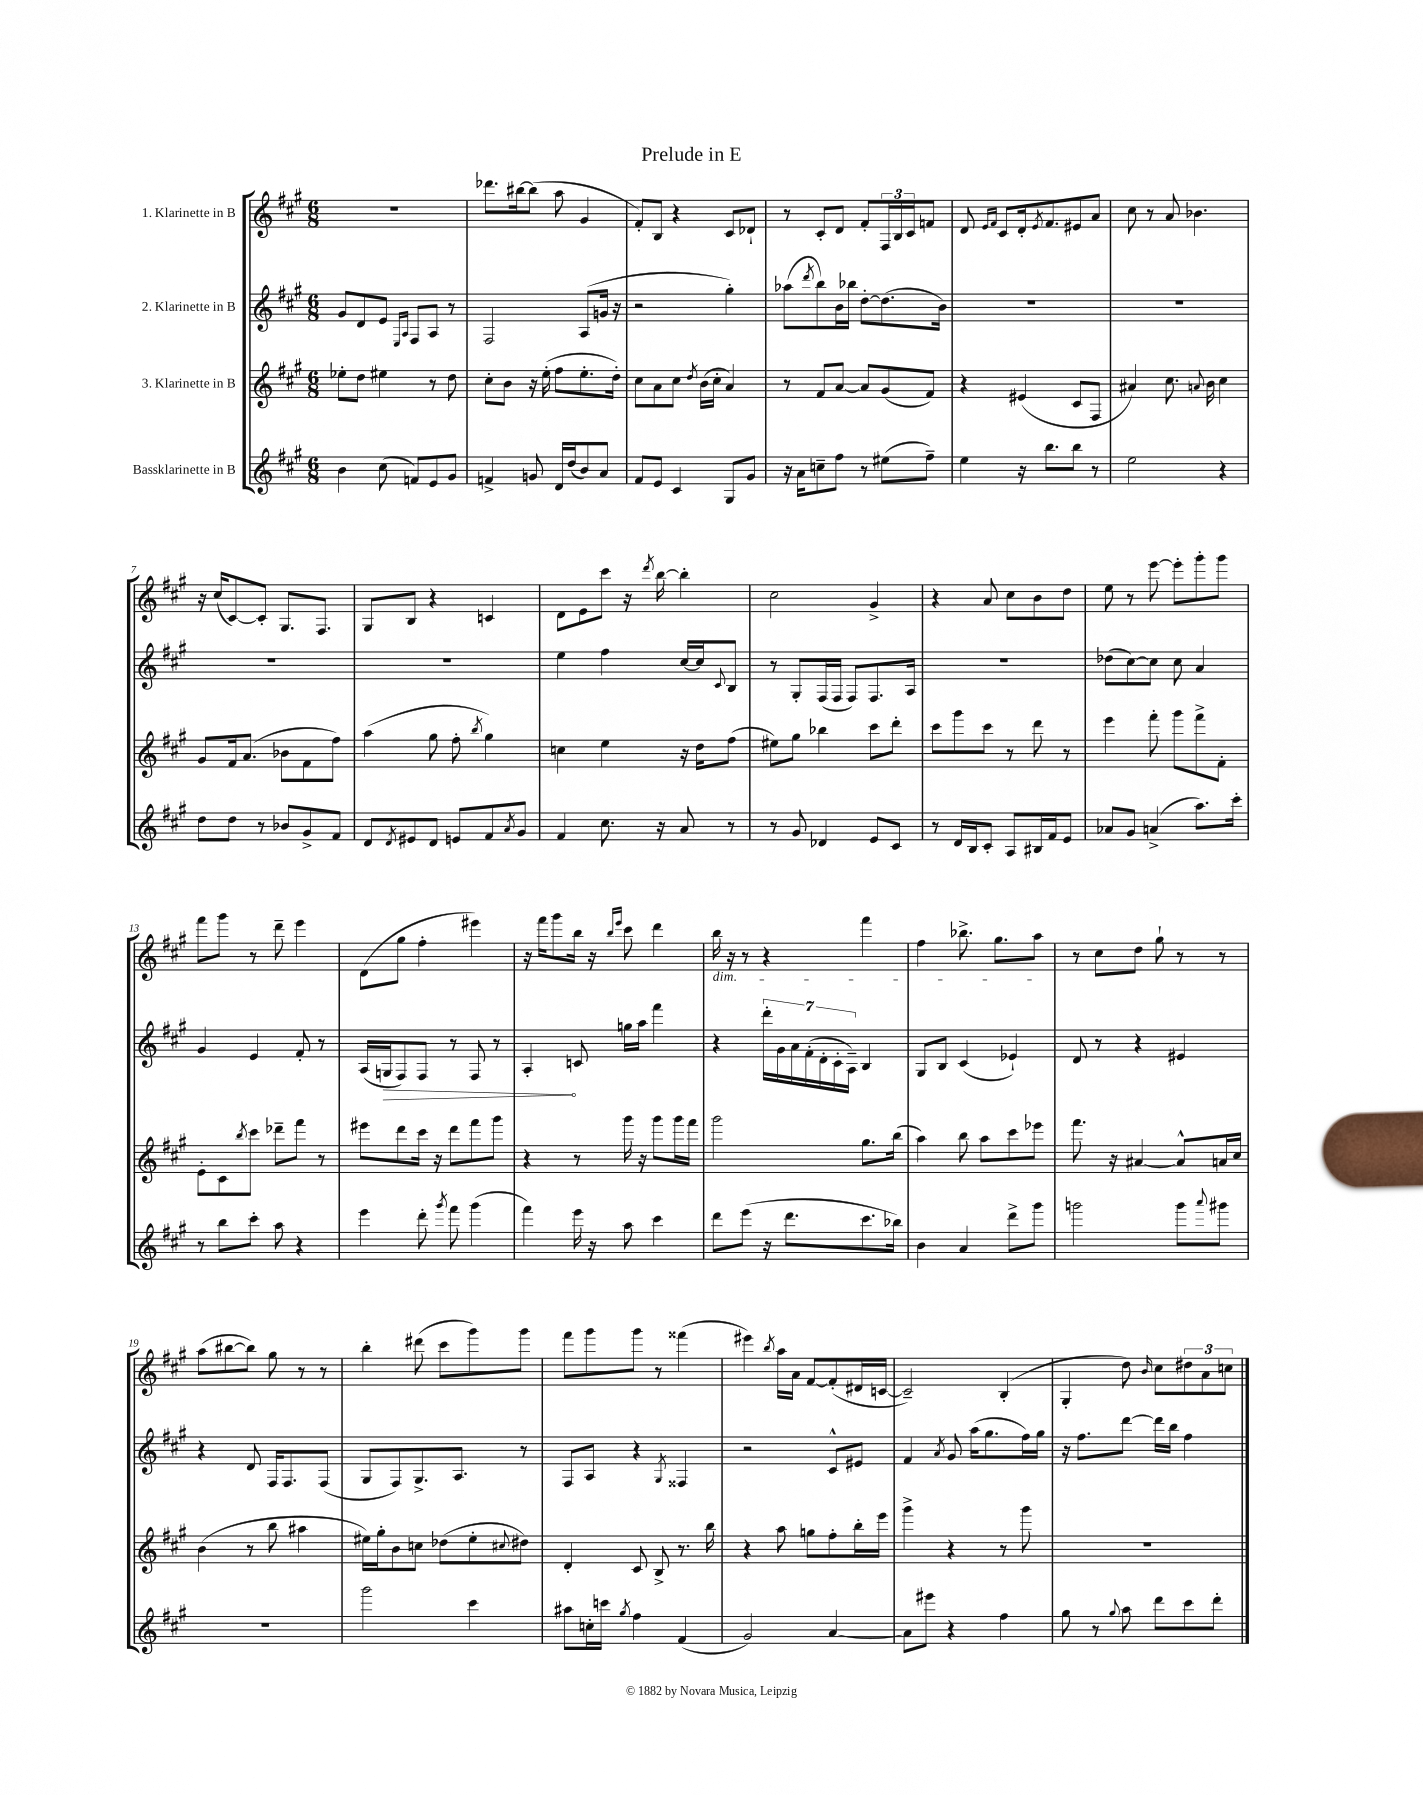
\header { title = "Prelude in E" }
<<
\new StaffGroup <<
\new Staff = "s0" \with { instrumentName = "1. Klarinette in B" } {
    \clef treble \key a \major \numericTimeSignature \time 6/8
    R2. |
    des'''8. bis''16~ bis''8( a''8 gis'4 |
    fis'8-.) b8 r4 cis'8 des'8-! |
    r8 cis'8-. d'8 fis'8-. \tuplet 3/2 { fis16 b16 cis'16 } f'8 |
    d'8 \grace { e'16 fis'16 } cis'8 d'16-. \acciaccatura { e'8 } fis'8. eis'8 a'8 |
    cis''8 r8 a'8 bes'4. |
    r16 cis''16( cis'8~) cis'8-. gis8. fis8. |
    gis8 b8 r4 c'4 |
    d'8 e'8 cis'''8 r16 \acciaccatura { d'''8 } b''16~ b''4-. |
    cis''2 gis'4-> |
    r4 a'8 cis''8 b'8 d''8 |
    e''8 r8 e'''8~ e'''8-. gis'''8-. gis'''8 |
    fis'''8 gis'''8 r8 d'''8-- e'''4 |
    d'8( gis''8 fis''4-. eis'''4) |
    r16 fis'''16 gis'''8 b''16 r16 \grace { b''16 e'''16 } cis'''8 d'''4 |
    b''16\dim r16 r8 r4 fis'''4 |
    fis''4 bes''8.-> gis''8. a''8\! |
    r8 cis''8 d''8 gis''8-! r8 r8 |
    a''8( bis''8~ bis''8) gis''8 r8 r8 |
    b''4-. dis'''8( cis'''8 gis'''8) gis'''8 |
    fis'''8 gis'''8 gis'''8 r8 fisis'''4( |
    eis'''4) \acciaccatura { b''8 } a''16 a'16 fis'8~ fis'8-.( dis'16 c'16~ |
    c'2--) b4-.( |
    gis4-. d''8) \grace { b'16 } cis''8 \tuplet 3/2 { dis''8 a'8 c''8 } \bar "|." |
}
\new Staff = "s1" \with { instrumentName = "2. Klarinette in B" } {
    \clef treble \key a \major \numericTimeSignature \time 6/8
    gis'8 d'8 e'8 \grace { e16 a16 } fis8 a8 r8 |
    fis2 a8( g'16 r16 |
    r2 gis''4-.) |
    aes''8( \acciaccatura { d'''8 } b''8) b'16 bes''16 d''8~-. d''8.( b'16) |
    R2. |
    R2. |
    R2. |
    R2. |
    e''4 fis''4 cis''16~ cis''16 \appoggiatura { cis'8 } b8 |
    r8 gis8-. fis16( fis16 fis8) fis8. a16 |
    R2. |
    des''8( cis''8~) cis''8 cis''8 a'4 |
    gis'4 e'4 fis'8-. r8 |
    a16( \once \override Hairpin.circled-tip = ##t g16\> fis8) fis8 r8 fis8 r8 |
    a4-.\! c'8 g''16 a''16 fis'''4 |
    r4 \tuplet 7/4 { d'''16-. gis'16 a'16 fis'16-.( d'16-. cis'16-. a16--) } b4 |
    gis8 b8 cis'4( ees'4-!) |
    d'8 r8 r4 eis'4 |
    r4 d'8 fis16 fis8. fis8( |
    gis8 fis8) gis8.-> a8. r8 |
    fis8 a8 r4 \acciaccatura { gis8 } fisis4 |
    r2 cis'8-^ eis'8 |
    fis'4 \acciaccatura { a'8 } gis'8 a''16( gis''8. fis''16) gis''16 |
    r16 fis''8. d'''8~ d'''16 b''16 fis''4 \bar "|." |
}
\new Staff = "s2" \with { instrumentName = "3. Klarinette in B" } {
    \clef treble \key a \major \numericTimeSignature \time 6/8
    ees''8-. d''8 eis''4 r8 d''8 |
    cis''8-. b'8 r16 e''16-.( fis''8 e''8.-. d''16-.) |
    cis''8 a'8 cis''8 \acciaccatura { d''8 } b'16( cis''16-. a'4) |
    r8 fis'8 a'8~ a'8 gis'8( fis'8) |
    r4 eis'4( cis'8 fis8 |
    ais'4) cis''8. \appoggiatura { a'8 } b'16 cis''4 |
    gis'8 fis'16 a'8.( bes'8 fis'8 fis''8) |
    a''4( gis''8 fis''8-. \acciaccatura { b''8 } gis''4) |
    c''4 e''4 r16 d''16 fis''8( |
    eis''8) gis''8 bes''4 cis'''8 d'''8-. |
    cis'''8 gis'''8 cis'''8 r8 d'''8 r8 |
    e'''4 fis'''8-. gis'''8 fis'''8-> fis'8-. |
    e'8-. cis'8 \acciaccatura { b''8 } cis'''8 des'''8-- fis'''8 r8 |
    eis'''8 d'''8 cis'''16 r16 d'''8 fis'''8 gis'''8 |
    r4 r8 gis'''16 r16 gis'''8 gis'''16 fis'''16 |
    gis'''2 gis''8. b''16( |
    a''4) b''8 a''8 cis'''8 ees'''8 |
    fis'''8. r16 ais'4~ ais'8-^ a'16 cis''16 |
    b'4( r8 b''8 ais''4 |
    eis''16) gis''16-. b'8 c''8 des''8( eis''8-. \appoggiatura { cis''8 } dis''8) |
    d'4-. cis'8 b8-> r8. b''16 |
    r4 a''8 g''8 fis''8-. b''16-. e'''16 |
    gis'''4-> r4 r8 gis'''8 |
    R2. \bar "|." |
}
\new Staff = "s3" \with { instrumentName = "Bassklarinette in B" } {
    \clef treble \key a \major \numericTimeSignature \time 6/8
    b'4 cis''8( f'8) e'8 gis'8 |
    f'4-> g'8 d'16 d''16( b'8) a'8 |
    fis'8 e'8 cis'4 gis8 gis'8 |
    r16 a'16 c''8-- fis''8 r8 eis''8( fis''8--) |
    e''4 r16 b''8. b''8 r8 |
    e''2 r4 |
    d''8 d''8 r8 bes'8 gis'8-> fis'8 |
    d'8 \acciaccatura { d'8 } eis'8 d'8 e'8 fis'8 \acciaccatura { a'8 } gis'8 |
    fis'4 cis''8. r16 a'8 r8 |
    r8 gis'8 des'4 e'8 cis'8 |
    r8 d'16 b16 cis'8-. a8 bis16 fis'16 e'8 |
    aes'8 gis'8 a'4->( a''8.) cis'''16-. |
    r8 b''8 cis'''8-. a''8 r4 |
    e'''4 d'''8-. \acciaccatura { gis'''8 } fis'''8 gis'''4( |
    fis'''4) e'''16 r16 a''8 cis'''4 |
    d'''8 e'''8( r16 d'''8. cis'''8. bes''16) |
    b'4 a'4 d'''8-> gis'''8 |
    g'''2 g'''8 \appoggiatura { a'''8 } gis'''8 |
    R2. |
    gis'''2 cis'''4 |
    ais''8 c''16-. c'''16 \acciaccatura { gis''8 } fis''4 fis'4( |
    gis'2) a'4~ |
    a'8 eis'''8 r4 fis''4 |
    gis''8 r8 \appoggiatura { gis''8 } a''8 d'''8 cis'''8 d'''8-. \bar "|." |
}
>>
>>
